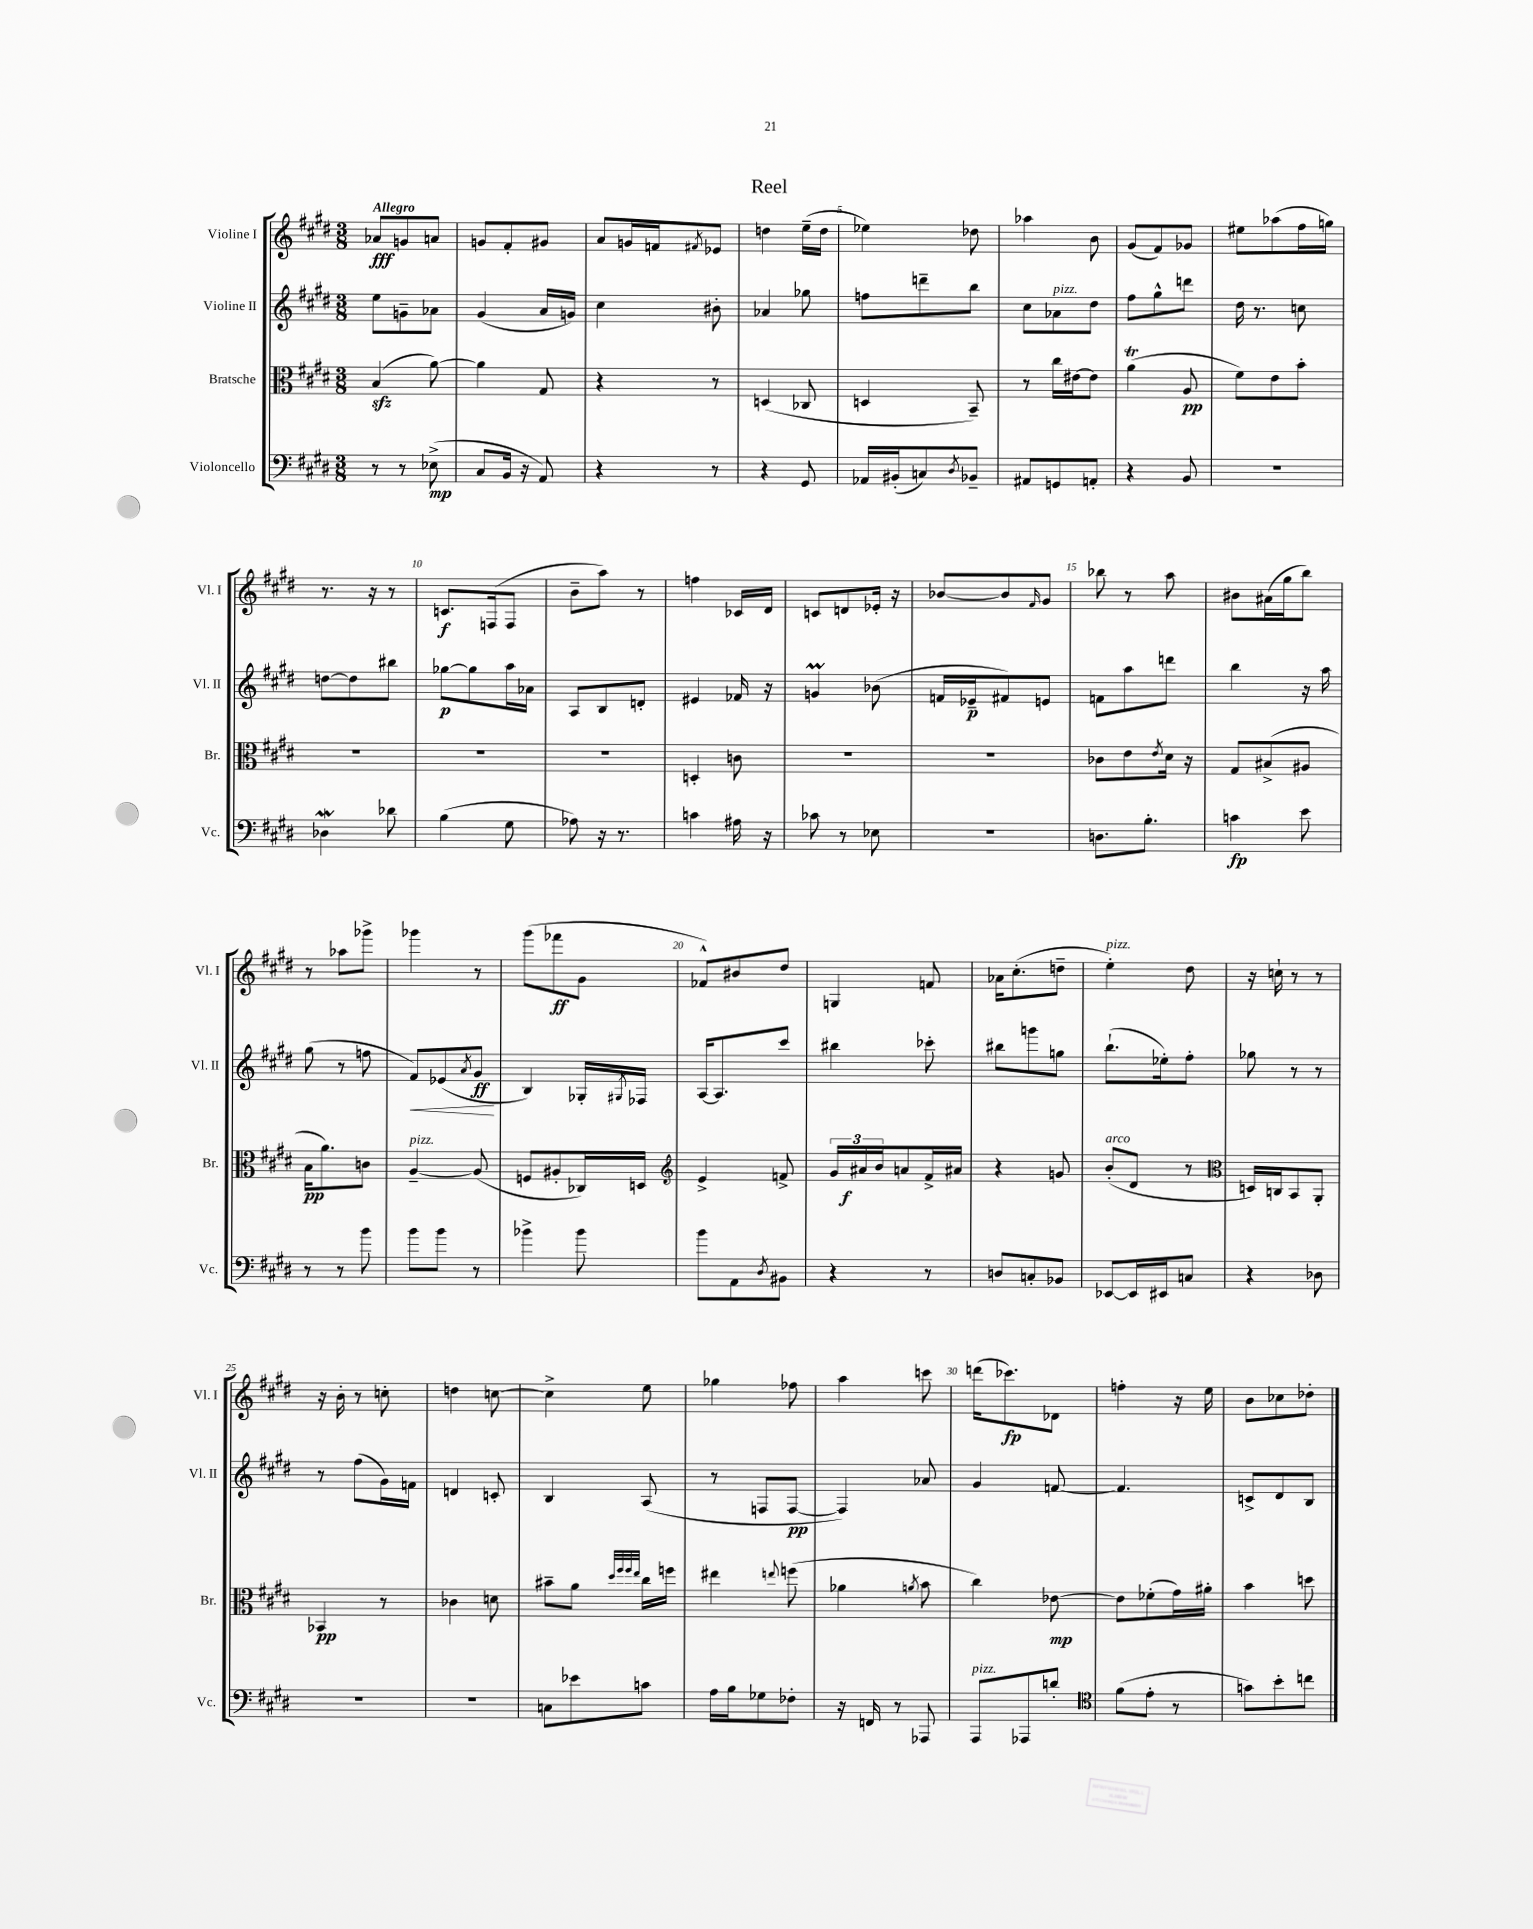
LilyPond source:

\header { title = "Reel" }
<<
\new StaffGroup <<
\new Staff = "s0" \with { instrumentName = "Violine I" shortInstrumentName = "Vl. I" } {
    \clef treble \key e \major \numericTimeSignature \time 3/8 \tempo "Allegro"
    aes'8\fff g'8 a'8 |
    g'8 fis'8-. gis'8 |
    a'8 g'16 f'16 \acciaccatura { fis'8 } ees'8 |
    d''4 e''16--( d''16 |
    ees''4) des''8 |
    aes''4 b'8 |
    gis'8( fis'8) ges'8 |
    eis''8 aes''8( fis''16 g''16) |
    r8. r16 r8 |
    c'8.\f f16( f8 |
    b'8-- a''8) r8 |
    f''4 ces'16 dis'16 |
    c'8 d'8 ees'16-. r16 |
    bes'8~ bes'8 \grace { fis'16 } gis'8 |
    bes''8 r8 a''8 |
    bis'8 ais'16( gis''16 b''8) |
    r8 aes''8 ges'''8-> |
    ges'''4 r8 |
    gis'''8( fes'''8\ff gis'8 |
    fes'8-^) bis'8 dis''8 |
    g4 f'8 |
    aes'16 cis''8.-.( d''8-- |
    e''4-.^\markup { \italic "pizz." }) dis''8 |
    r16 c''16-! r8 r8 |
    r16 b'16-. r8 c''8-. |
    d''4 c''8~ |
    c''4-> e''8 |
    ges''4 fes''8 |
    a''4 c'''8 |
    d'''16( ces'''8.\fp) des'8 |
    f''4-. r16 e''16 |
    b'8 ces''8 des''8-. \bar "|." |
}
\new Staff = "s1" \with { instrumentName = "Violine II" shortInstrumentName = "Vl. II" } {
    \clef treble \key e \major \numericTimeSignature \time 3/8
    e''8 g'8-- aes'8 |
    gis'4( a'16 g'16) |
    cis''4 bis'8-. |
    aes'4 ges''8 |
    f''8 d'''8-- b''8 |
    cis''8 aes'8^\markup { \italic "pizz." } dis''8 |
    fis''8 gis''8-^ d'''8 |
    dis''16 r8. c''8 |
    d''8~ d''8 bis''8 |
    ges''8~\p ges''8 a''16 aes'16 |
    a8 b8 d'8-. |
    eis'4 fes'16 r16 |
    g'4\prall bes'8( |
    f'16 ees'16--\p fis'8) e'8 |
    f'8 a''8 d'''8 |
    b''4 r16 a''16 |
    gis''8( r8 f''8 |
    fis'8\<) ees'8( \acciaccatura { a'8 } gis'8\ff\! |
    b4) ges16-. \acciaccatura { gis8 } fes16 |
    a16~ a8. cis'''8 |
    bis''4 ces'''8-. |
    bis''8 g'''8 g''8 |
    b''8.-!( ees''16-.) fis''8-. |
    ges''8 r8 r8 |
    r8 fis''8( gis'16) f'16 |
    d'4 c'8-. |
    b4 a8( |
    r8 f8 f8~\pp |
    f4) aes'8 |
    gis'4 f'8~ |
    f'4. |
    c'8-> dis'8 b8 \bar "|." |
}
\new Staff = "s2" \with { instrumentName = "Bratsche" shortInstrumentName = "Br." } {
    \clef alto \key e \major \numericTimeSignature \time 3/8
    b4\sfz( a'8~) |
    a'4 gis8 |
    r4 r8 |
    d4( ces8 |
    d4 b,8--) |
    r8 cis''16 eis'16~ eis'8 |
    a'4\trill( a8\pp |
    fis'8) e'8 b'8-. |
    R4. |
    R4. |
    R4. |
    d4-. c'8 |
    R4. |
    R4. |
    ces'8 e'8 \acciaccatura { e'8 } dis'16 r16 |
    gis8 bis8->( ais8 |
    b16\pp a'8.) c'8 |
    a4~--^\markup { \italic "pizz." } a8( |
    f8 ais8-. ces16) d16 |
    \clef treble e'4-> f'8-> |
    \tuplet 3/2 { gis'16 ais'16\f b'16 } a'8 fis'16-> ais'16 |
    r4 g'8 |
    b'8-.^\markup { \italic "arco" }( dis'8 r8 |
    \clef alto d16) c16 b,8 a,8-. |
    bes,4\pp r8 |
    ces'4 d'8 |
    bis'8-- a'8 \grace { dis''32 fis''32 fis''32 e''32 } cis''16 f''16 |
    eis''4 \appoggiatura { e''8 } f''8( |
    aes'4 \acciaccatura { a'8 } b'8 |
    cis''4) ees'8~\mp |
    ees'8 fes'8-.( gis'16) ais'16-. |
    b'4 d''8 \bar "|." |
}
\new Staff = "s3" \with { instrumentName = "Violoncello" shortInstrumentName = "Vc." } {
    \clef bass \key e \major \numericTimeSignature \time 3/8
    r8 r8 ees8->\mp( |
    cis8 b,16 r16 a,8) |
    r4 r8 |
    r4 gis,8 |
    aes,16 bis,16-.( c8) \acciaccatura { dis8 } bes,8-- |
    ais,8 g,8 a,8-. |
    r4 b,8 |
    R4. |
    des4\mordent des'8 |
    b4( gis8 |
    aes8) r16 r8. |
    c'4 ais16 r16 |
    ces'8 r8 ees8 |
    r4. |
    d8. b8.-. |
    c'4\fp e'8 |
    r8 r8 b'8 |
    b'8 b'8 r8 |
    bes'4-> bes'8 |
    b'8 a,8 \acciaccatura { dis8 } bis,8 |
    r4 r8 |
    d8 c8-. bes,8 |
    ees,8~ ees,16 eis,16 c8 |
    r4 des8 |
    R4. |
    R4. |
    c8 ees'8 c'8 |
    a16 b16 ges8 fes8-. |
    r16 f,16 r8 aes,,8 |
    a,,8^\markup { \italic "pizz." } aes,,8 d'8-. |
    \clef tenor fis'8( e'8-. r8 |
    g'8) b'8-. c''8 \bar "|." |
}
>>
>>
\layout { \context { \Score \override BarNumber.break-visibility = ##(#f #t #t) barNumberVisibility = #(every-nth-bar-number-visible 5) } }
